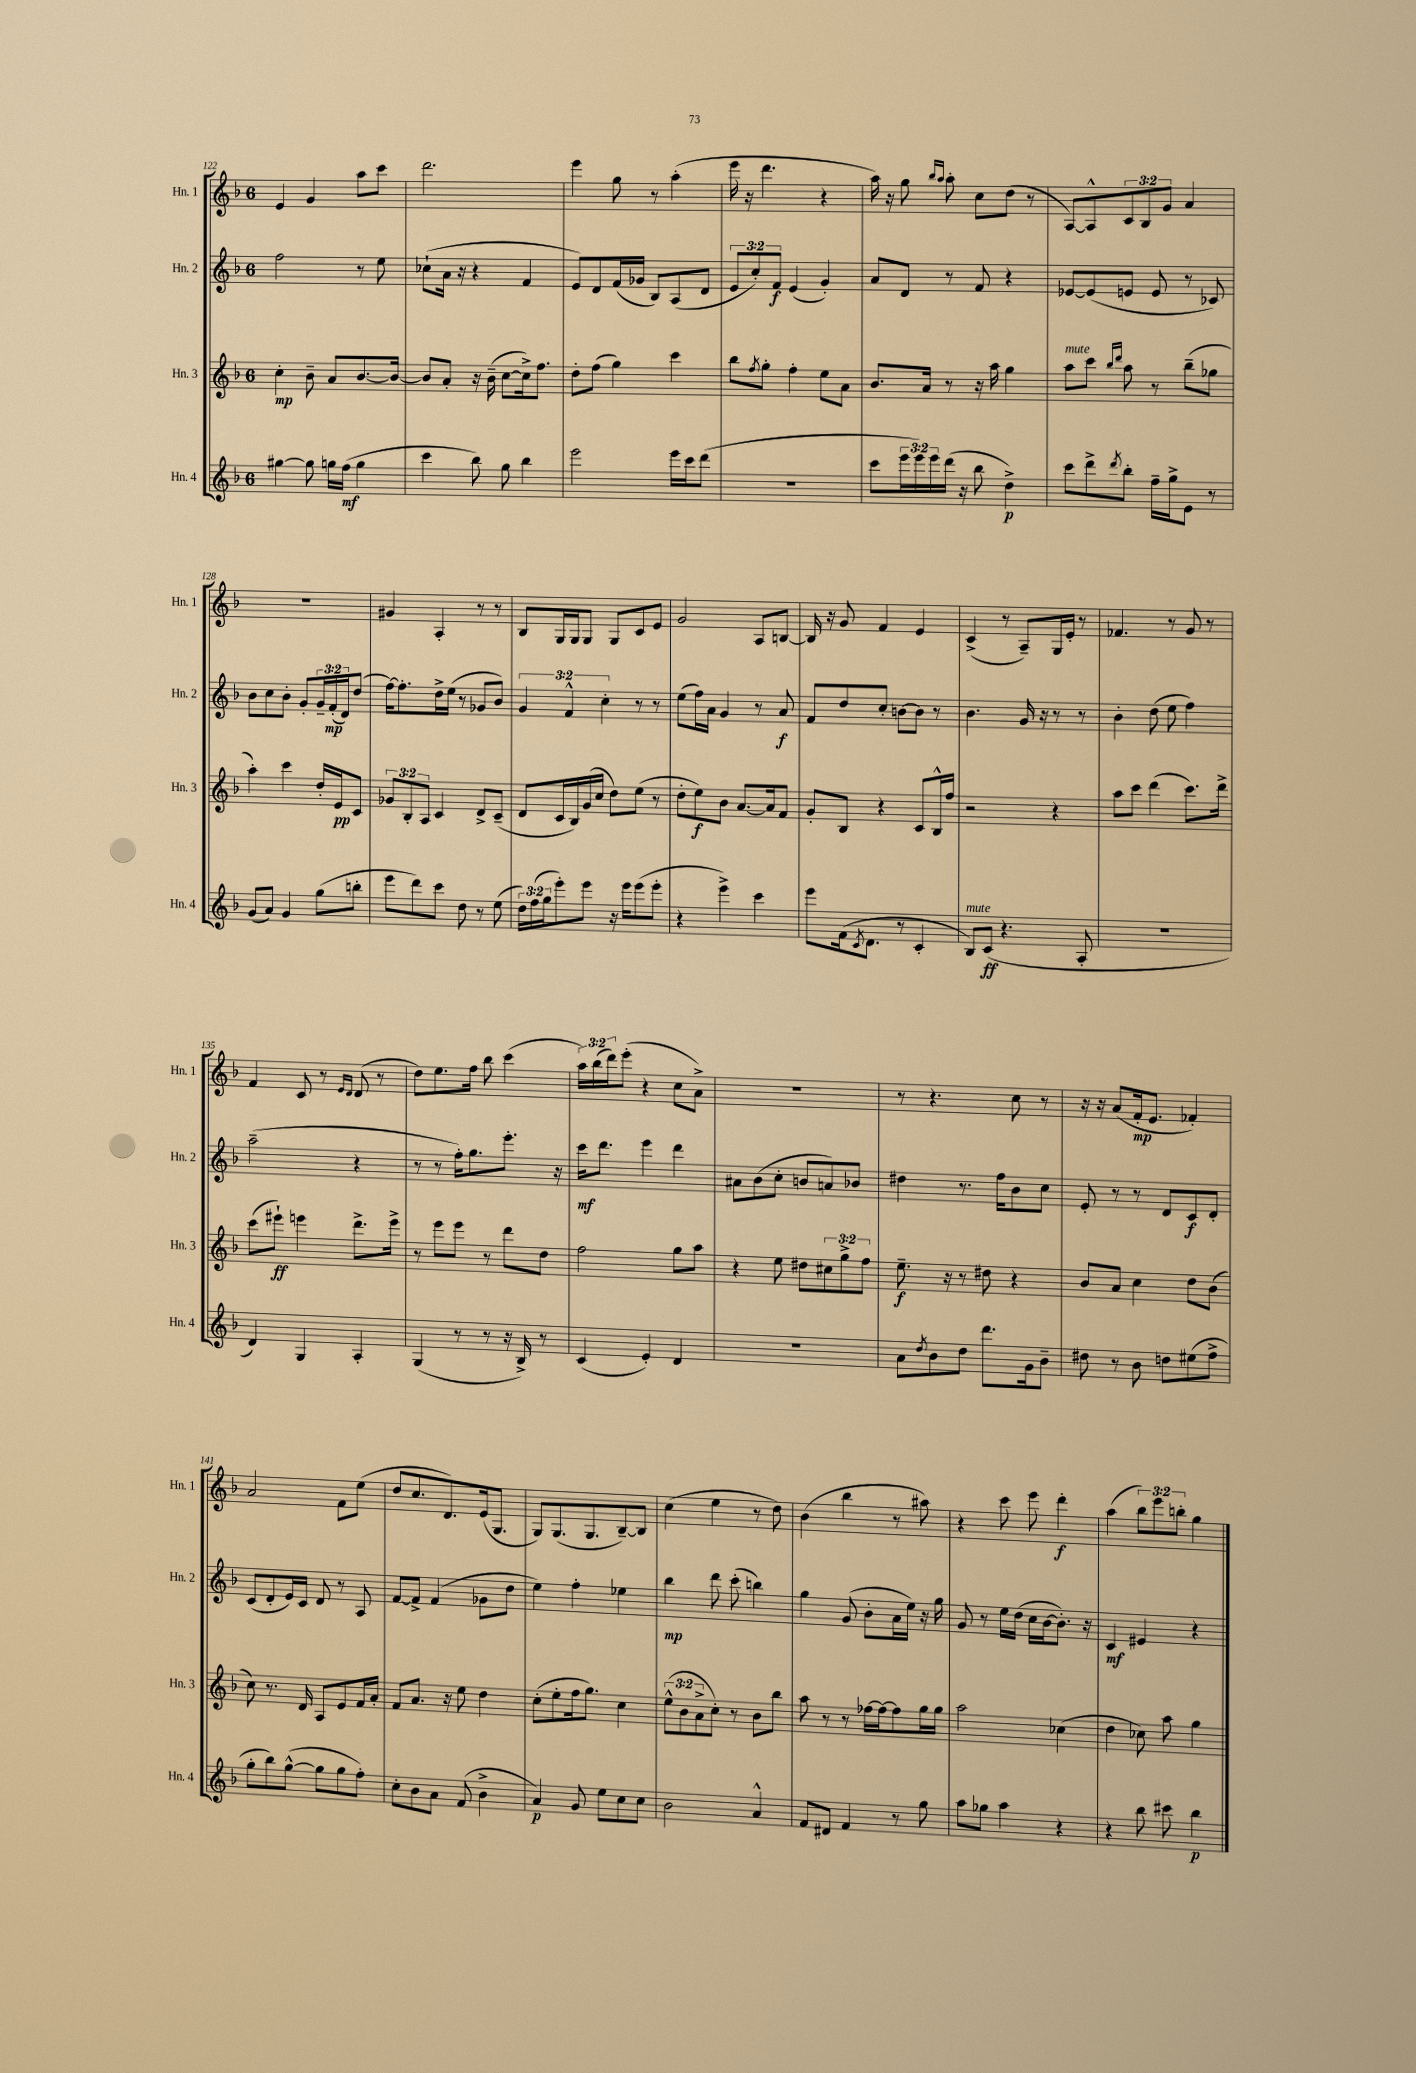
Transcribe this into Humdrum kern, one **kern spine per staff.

**kern	**dynam	**kern	**dynam	**kern	**dynam	**kern	**dynam
*part4	*part4	*part3	*part3	*part2	*part2	*part1	*part1
*staff4	*staff4	*staff3	*staff3	*staff2	*staff2	*staff1	*staff1
*I"Hn. 4	*	*I"Hn. 3	*	*I"Hn. 2	*	*I"Hn. 1	*
*I'Hn. 4	*	*I'Hn. 3	*	*I'Hn. 2	*	*I'Hn. 1	*
*clefG2	*	*clefG2	*	*clefG2	*	*clefG2	*
*k[b-]	*	*k[b-]	*	*k[b-]	*	*k[b-]	*
*M6/8	*	*M6/8	*	*M6/8	*	*M6/8	*
=122	=122	=122	=122	=122	=122	=122	=122
[4gg#X\	.	4cc'\	mp	2ff\	.	4e/	.
8gg#\]	.	8b-~\	.	.	.	4g/	.
16ggn\LL	.	8a/L	.	.	.	.	.
(16ff\JJ	mf	.	.	.	.	.	.
4gg\	.	[8.b-/	.	8r	.	8aa\L	.
.	.	.	.	8ee\	.	8ccc\J	.
.	.	16b-/Jk_	.	.	.	.	.
=123	=123	=123	=123	=123	=123	=123	=123
4ccc\	.	8b-/L]	.	(8cc-X`\L	.	2.ddd\	.
.	.	8a'/J	.	16a\Jk	.	.	.
.	.	.	.	16r	.	.	.
8bb-\)	.	16r	.	4r	.	.	.
.	.	(16b-~\	.	.	.	.	.
8gg\	.	[8cc\L	.	.	.	.	.
4bb-\	.	16cc^\k])	.	4f/	.	.	.
.	.	8.ff\J	.	.	.	.	.
=124	=124	=124	=124	=124	=124	=124	=124
2eee\	.	8dd'\L	.	8e/L)	.	4eee\	.
.	.	(8ff\J	.	8d/	.	.	.
.	.	4gg\)	.	(16f/L	.	8gg\	.
.	.	.	.	16g-X/JJ	.	.	.
.	.	.	.	8B-/L)	.	8r	.
16eee\LL	.	4ccc\	.	(8A/	.	(4aa'\	.
16ccc\J	.	.	.	.	.	.	.
(8ddd\J	.	.	.	8d/J	.	.	.
=125	=125	=125	=125	=125	=125	=125	=125
2.r	.	8bb-\L	.	12e/L	.	16eee\	.
.	.	.	.	.	.	16r	.
.	.	.	.	12cc'/)	.	.	.
.	.	8qff/	.	.	.	.	.
.	.	8gg'\J	.	.	.	4.ddd\	.
.	.	.	.	12f/J	f	.	.
.	.	4ff'\	.	(4e/	.	.	.
.	.	8ee\L	.	4g'/)	.	4r	.
.	.	8a\J	.	.	.	.	.
=126	=126	=126	=126	=126	=126	=126	=126
8ccc\L	.	8.b-/L	.	8a/L	.	16aa\)	.
.	.	.	.	.	.	16r	.
24eee\L	.	.	.	8d/J	.	8gg\	.
24eee\)	.	.	.	.	.	.	.
.	.	16a/Jk	.	.	.	.	.
24eee\	.	.	.	.	.	.	.
.	.	.	.	.	.	16qqbb-/LL	.
.	.	.	.	.	.	16qqaa/JJ	.
(16ddd\JJ	.	8r	.	8r	.	8aa'\	.
16r	.	.	.	.	.	.	.
8bb-\	.	16r	.	8f/	.	8cc\L	.
.	.	16aa\	.	.	.	.	.
4dd^\)	p	4gg\	.	4r	.	(8dd\J	.
.	.	.	.	.	.	8r	.
=127	=127	=127	=127	=127	=127	=127	=127
!	!	!LO:TX:a:i:t=mute	!	!	!	!	!
8ccc\L	.	8aa\L	.	[8e-X/L	.	[8A/L)	.
8ddd^\	.	8ccc\J	.	(8e-/]	.	8A^^/]	.
.	.	16qqbb-/LL	.	.	.	.	.
8qddd/	.	16qqddd/JJ	.	.	.	.	.
8bb-'\J	.	8aa\	.	8en/J	.	12c/	.
.	.	.	.	.	.	12B-/	.
16ff~\LL	.	8r	.	8e/	.	.	.
.	.	.	.	.	.	12g/J	.
16gg^\J	.	.	.	.	.	.	.
8e\J	.	(8bb-~\L	.	8r	.	4a/	.
8r	.	8gg-X\J	.	8c-X/)	.	.	.
!!LO:LB:g=z
=128	=128	=128	=128	=128	=128	=128	=128
(8g/L	.	4aa'\)	.	8b-\L	.	2.r	.
8a/J)	.	.	.	8cc\	.	.	.
4g/	.	4ccc\	.	8b-'\J	.	.	.
.	.	.	.	8g'/L	.	.	.
(8gg\L	.	16dd'/LL	.	24g~/L	.	.	.
.	.	.	.	(24f'/	mp	.	.
.	.	16e/J	pp	.	.	.	.
.	.	.	.	24d/J)	.	.	.
8bbn'\J	.	8c/J	.	(8dd/J	.	.	.
=129	=129	=129	=129	=129	=129	=129	=129
8eee\L	.	12g-X/L	.	[16ff\KL)	.	4g#X/	.
.	.	.	.	8.ff'\]	.	.	.
.	.	12B-'/	.	.	.	.	.
8ddd\)	.	.	.	.	.	.	.
.	.	12A/J	.	.	.	.	.
8ccc\J	.	4c/	.	16dd^\L	.	4A'/	.
.	.	.	.	(16ee\JJ	.	.	.
8dd\	.	.	.	8r	.	.	.
8r	.	8d^/L	.	8g-X/L	.	8r	.
(8ee\	.	(8c~/J	.	8b-/J)	.	8r	.
=130	=130	=130	=130	=130	=130	=130	=130
24dd\LL)	.	8d/L	.	6g/	.	8B-/L	.
(24ff\	.	.	.	.	.	.	.
24gg\J	.	.	.	.	.	.	.
8eee'\)	.	16c/L	.	.	.	16G/L	.
.	.	.	.	6f^^/	.	.	.
.	.	16B-/)	.	.	.	16G/J	.
8eee\J	.	(16g/	.	.	.	8G/J	.
.	.	16cc/JJ	.	.	.	.	.
.	.	.	.	6cc'\	.	.	.
16r	.	8dd\L)	.	.	.	8G/L	.
16eee\KL	.	.	.	.	.	.	.
(8eee\	.	(8ee\J	.	8r	.	8c/	.
8eee'\J	.	8r	.	8r	.	8e/J	.
=131	=131	=131	=131	=131	=131	=131	=131
4r	.	8dd'\L	.	(8ee\L	.	2g/	.
.	.	8ee\)	f	16ff\L)	.	.	.
.	.	.	.	16a\JJ	.	.	.
4eee^\)	.	8b-\J	.	4g/	.	.	.
.	.	[8.a/L	.	.	.	.	.
4ccc\	.	.	.	8r	.	8A/L	.
.	.	16a/k]	.	.	.	.	.
.	.	8f/J	.	8a/	f	[8Bn/J	.
=132	=132	=132	=132	=132	=132	=132	=132
8eee\L	.	8g'/L	.	8f/L	.	16B/]	.
.	.	.	.	.	.	16r	.
(16f\k	.	8B-/J	.	8dd/	.	8g/	.
8qc/	.	.	.	.	.	.	.
8.d\J	.	.	.	.	.	.	.
.	.	4r	.	8cc'/J	.	4f/	.
8r	.	.	.	[8bn\L	.	.	.
4c'/	.	8c/L	.	8b\J]	.	4e/	.
.	.	16B-^^/L	.	8r	.	.	.
.	.	16ff/JJ	.	.	.	.	.
=133	=133	=133	=133	=133	=133	=133	=133
!LO:TX:a:i:t=mute	!	!	!	!	!	!	!
8B-/L)	.	2r	.	4.b-\	.	(4c^/	.
(8c/J	ff	.	.	.	.	.	.
4.r	.	.	.	.	.	8r	.
.	.	.	.	16g/	.	8A~/L)	.
.	.	.	.	16r	.	.	.
.	.	4r	.	8r	.	16G/L	.
.	.	.	.	.	.	16e'/JJ	.
8A'/	.	.	.	8r	.	8r	.
=134	=134	=134	=134	=134	=134	=134	=134
2.r	.	8aa\L	.	4b-'\	.	4.f-X/	.
.	.	8ccc\J	.	.	.	.	.
.	.	(4ddd\	.	(8dd\	.	.	.
.	.	.	.	8ee\	.	8r	.
.	.	8.ccc\L)	.	4ff\)	.	8g/	.
.	.	.	.	.	.	8r	.
.	.	16ddd^\Jk	.	.	.	.	.
!!LO:LB:g=z
=135	=135	=135	=135	=135	=135	=135	=135
4d/)	.	(8ccc\L	.	(2aa~\	.	4f/	.
.	.	8eee#X`\J)	ff	.	.	.	.
4G/	.	4eeen\	.	.	.	8c/	.
.	.	.	.	.	.	8r	.
.	.	.	.	.	.	16qqe/LL	.
.	.	.	.	.	.	16qqd/JJ	.
4A'/	.	8.ddd^\L	.	4r	.	(8d/	.
.	.	.	.	.	.	8r	.
.	.	16eee^\Jk	.	.	.	.	.
=136	=136	=136	=136	=136	=136	=136	=136
(4G/	.	8r	.	8r	.	8dd\L)	.
.	.	8eee\L	.	8r	.	8.ee\	.
8r	.	8eee\J	.	16ff'\KL)	.	.	.
.	.	.	.	8.gg\	.	16ff\Jk	.
8r	.	8r	.	.	.	8bb-\	.
16r	.	8ddd\L	.	8.eee'\J	.	(4ccc\	.
16B-^/)	.	.	.	.	.	.	.
8r	.	8dd\J	.	.	.	.	.
.	.	.	.	16r	.	.	.
=137	=137	=137	=137	=137	=137	=137	=137
(4c/	.	2ff\	.	16ccc\KL	mf	24aa\LL)	.
.	.	.	.	.	.	(24bb-\	.
.	.	.	.	8.ddd\J	.	.	.
.	.	.	.	.	.	24ddd\J)	.
.	.	.	.	.	.	(8eee'\J	.
4e'/)	.	.	.	4eee\	.	4r	.
4d/	.	8gg\L	.	4ddd\	.	8cc\L	.
.	.	8aa\J	.	.	.	8a^\J)	.
=138	=138	=138	=138	=138	=138	=138	=138
2.r	.	4r	.	8a#X\L	.	2.r	.
.	.	.	.	(8b-\	.	.	.
.	.	8ee\	.	8cc'\J	.	.	.
.	.	8dd#X\L	.	8bn/L	.	.	.
.	.	12cc#X\	.	8an/)	.	.	.
.	.	12gg^\	.	.	.	.	.
.	.	.	.	8b-X/J	.	.	.
.	.	12ff\J	.	.	.	.	.
=139	=139	=139	=139	=139	=139	=139	=139
8a\L	.	8.ee~\	f	4dd#X\	.	8r	.
8qdd/	.	.	.	.	.	.	.
8b-\	.	.	.	.	.	4.r	.
.	.	16r	.	.	.	.	.
8dd\J	.	8r	.	8.r	.	.	.
8.ddd\L	.	8dd#X\	.	.	.	.	.
.	.	.	.	16ff\KL	.	.	.
.	.	4r	.	8b-\	.	8cc\	.
16g\k	.	.	.	.	.	.	.
8b-~\J	.	.	.	8cc\J	.	8r	.
=140	=140	=140	=140	=140	=140	=140	=140
8dd#X\	.	8b-/L	.	8e'/	.	16r	.
.	.	.	.	.	.	16r	.
8r	.	8a/J	.	8r	.	(8a/L	.
8b-\	.	4cc\	.	8r	.	16f'/k	mp
.	.	.	.	.	.	8.e/J	.
8ddn\L	.	.	.	8d/L	.	.	.
(8ee#X\	.	8dd\L	.	8c/	f	4f-X'/)	.
8ff^\J	.	(8b-\J	.	8d'/J	.	.	.
!!LO:LB:g=z
=141	=141	=141	=141	=141	=141	=141	=141
8gg'\L	.	8cc\)	.	(8c/L	.	2a/	.
8bb-\)	.	8.r	.	8d'/	.	.	.
([8gg^^\J	.	.	.	16e/L)	.	.	.
.	.	16d/	.	16c/JJ	.	.	.
8gg\L]	.	8A/L	.	8d/	.	.	.
8gg\	.	8e/	.	8r	.	8f\L	.
8ff'\J)	.	16f/L	.	8A/	.	(8ee\J	.
.	.	16a'/JJ	.	.	.	.	.
=142	=142	=142	=142	=142	=142	=142	=142
8cc'\L	.	8f/L	.	[8f/L	.	8dd/L	.
8b-\	.	8.a/J	.	8f^/J]	.	8.cc/	.
8a\J	.	.	.	(4f/	.	.	.
.	.	16r	.	.	.	8.d/)	.
(8f/	.	8ee\	.	.	.	.	.
4b-^\	.	4dd\	.	8g-X\L	.	(16e/k	.
.	.	.	.	.	.	8.G/J	.
.	.	.	.	8dd\J	.	.	.
=143	=143	=143	=143	=143	=143	=143	=143
4a/)	p	(8cc'\L	.	4ee\)	.	8G/L)	.
.	.	8ee'\	.	.	.	(8.G/	.
8g/	.	16ff\k	.	4ff'\	.	.	.
.	.	8.gg\J)	.	.	.	8.G/	.
8ee\L	.	.	.	.	.	.	.
8cc\	.	4cc\	.	4ee-X\	.	[8B-~/)	.
8cc\J	.	.	.	.	.	8B-/J]	.
=144	=144	=144	=144	=144	=144	=144	=144
2b-\	.	(12ee^^\L	.	4bb-\	mp	(4cc\	.
.	.	12b-\	.	.	.	.	.
.	.	12a^\	.	.	.	.	.
.	.	8cc'\J)	.	8ddd\	.	4ee\	.
.	.	8r	.	(8ccc'\	.	.	.
4a^^/	.	8b-\L	.	4bbn\)	.	8r	.
.	.	8bb-\J	.	.	.	8dd\)	.
=145	=145	=145	=145	=145	=145	=145	=145
8f/L	.	8aa\	.	4gg\	.	(4b-\	.
8d#X/J	.	8r	.	.	.	.	.
4f/	.	8r	.	(8g/	.	4bb-\	.
.	.	[16ff-X\LL	.	8b-'\L	.	.	.
.	.	16ff-\J_	.	.	.	.	.
8r	.	8ff-\]	.	16a\L	.	8r	.
.	.	.	.	16ee\JJ)	.	.	.
8gg\	.	16gg\L	.	16r	.	8aa#X\)	.
.	.	16gg\JJ	.	16gg\	.	.	.
=146	=146	=146	=146	=146	=146	=146	=146
8aa\L	.	2aa\	.	8g/	.	4r	.
8gg-X\J	.	.	.	8r	.	.	.
4aa\	.	.	.	16ee\LL	.	8ccc\	.
.	.	.	.	(16dd\JJ	.	.	.
.	.	.	.	16cc\LL	.	8eee\	.
.	.	.	.	[16b-\J	.	.	.
4r	.	(4cc-X\	.	8.b-'\J])	.	4ddd'\	f
.	.	.	.	16r	.	.	.
=147	=147	=147	=147	=147	=147	=147	=147
4r	.	4dd\	.	4c/	mf	(4aa\	.
8bb-\	.	8cc-X\)	.	4e#X/	.	12bb-\L)	.
.	.	.	.	.	.	12eee\	.
8ccc#X\	.	8aa\	.	.	.	.	.
.	.	.	.	.	.	12bbn'\J	.
4bb-\	p	4gg\	.	4r	.	4gg\	.
==	==	==	==	==	==	==	==
*-	*-	*-	*-	*-	*-	*-	*-
